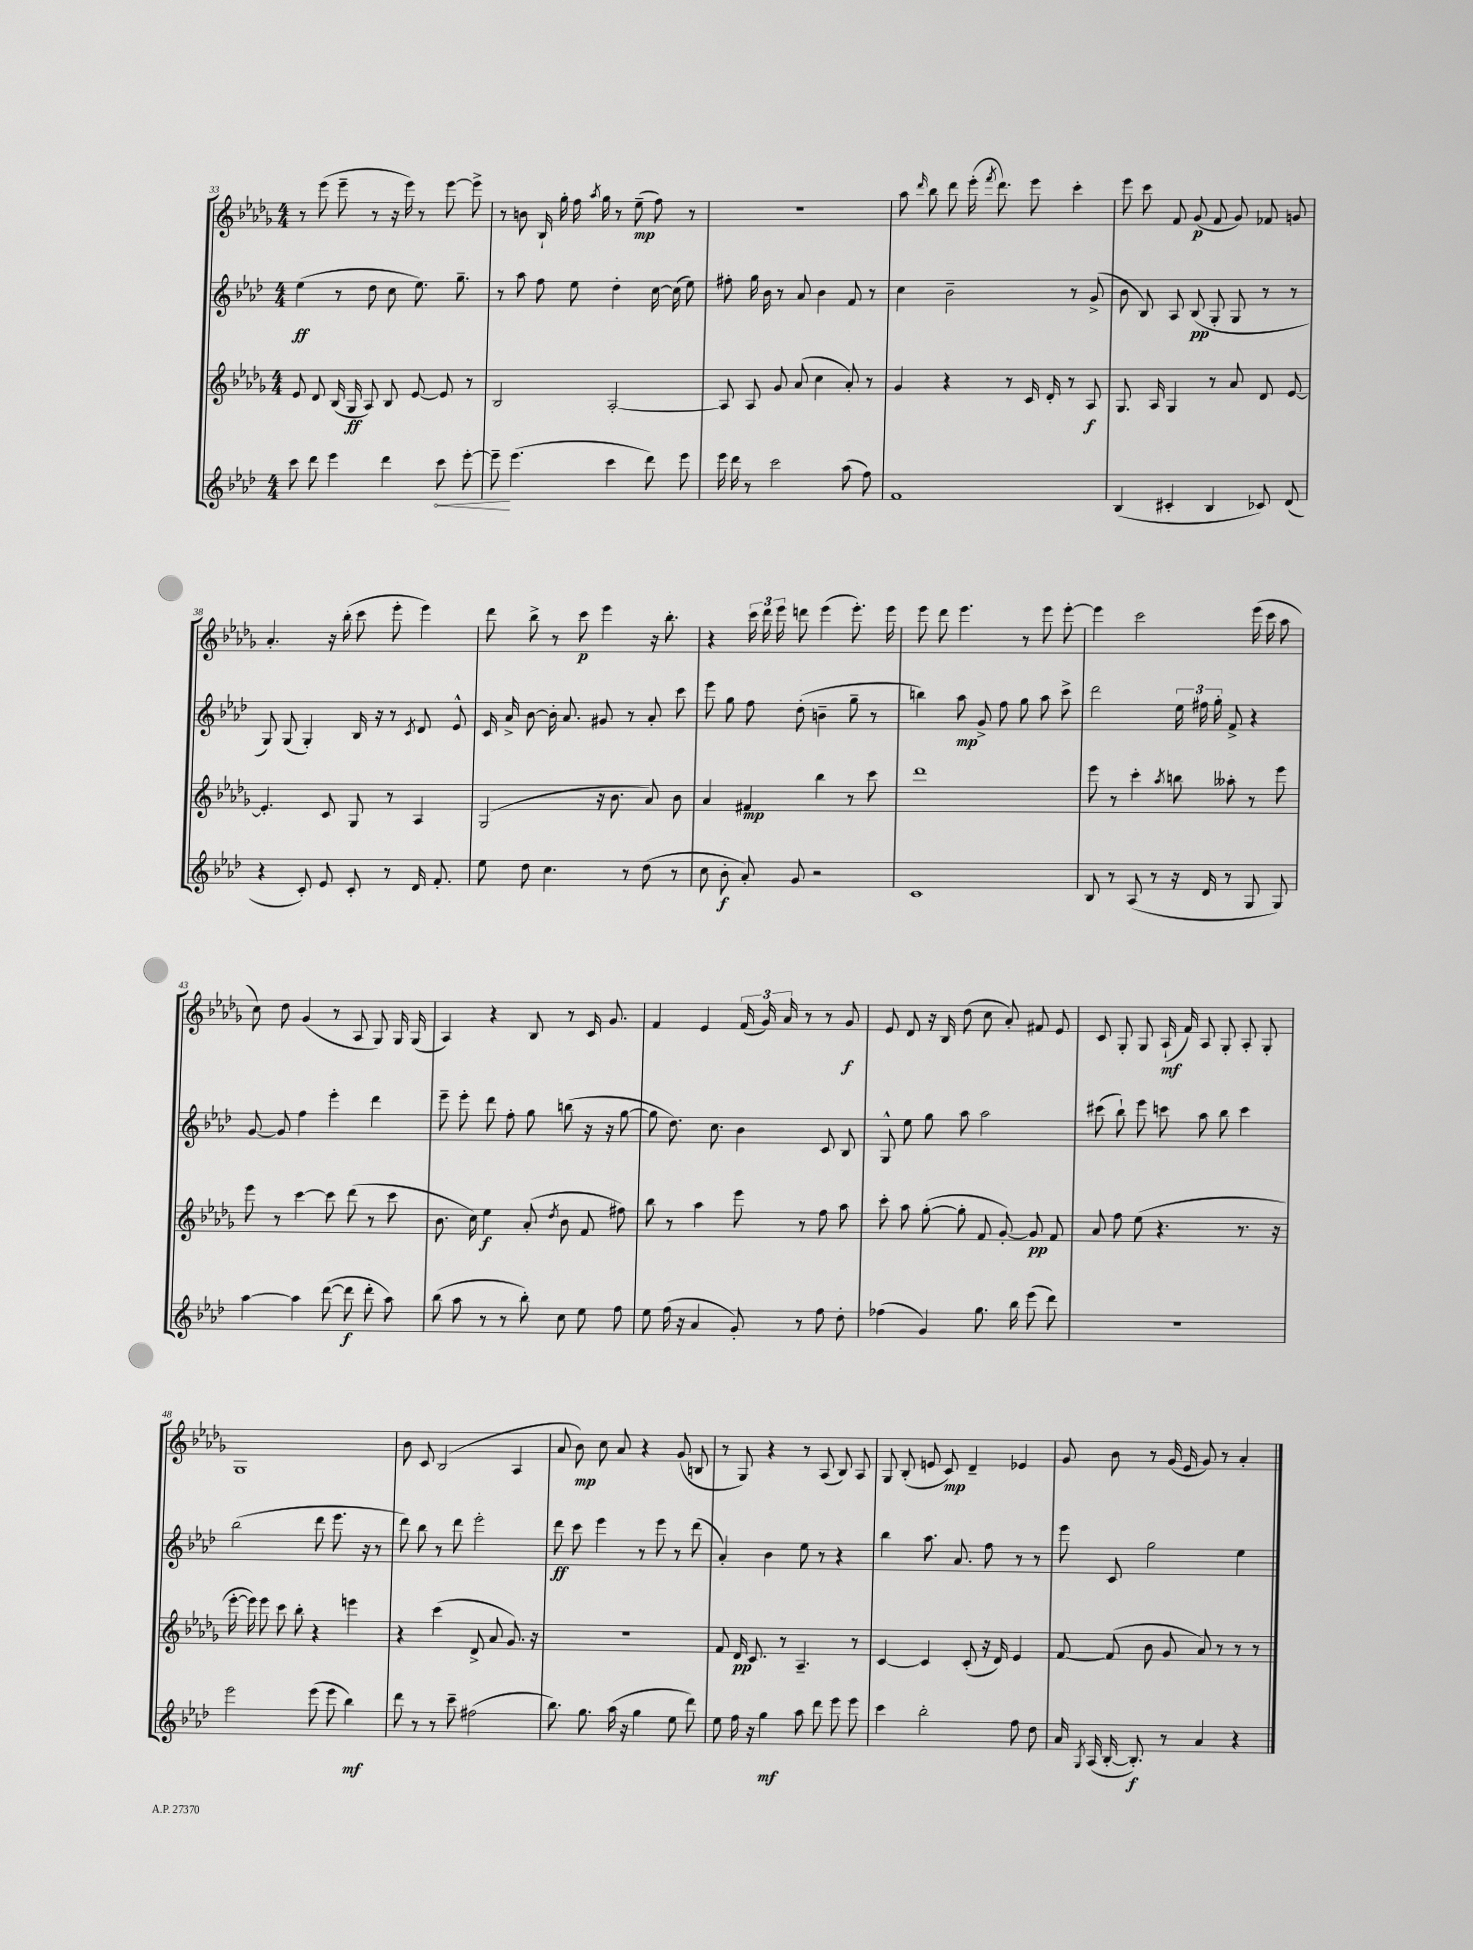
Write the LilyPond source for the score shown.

<<
\new StaffGroup <<
\new Staff = "s0" {
    \clef treble \key des \major \numericTimeSignature \time 4/4
    \autoBeamOff r8 ees'''8( ees'''8-- r8 r16 ees'''16) r8 ees'''8~ ees'''8-> |
    r8 b'8 bes16-! ges''16-. f''16 \acciaccatura { aes''8 } ges''16 r8 ees''8--\mp( f''8) r8 |
    r1 |
    aes''8 \grace { des'''16 } bes''8 des'''8 ees'''16-.( \acciaccatura { f'''8 } des'''8.) ees'''8 c'''4-. |
    ees'''8 c'''8 f'8 ges'8\p( f'8 ges'8) fes'8 g'8 |
    aes'4.-. r16 bes''16-.( c'''8 ees'''8-. ees'''4) |
    des'''8 bes''8-> r8 c'''8\p ees'''4 r16 bes''8.-. |
    r4 \tuplet 3/2 { c'''16 des'''16 ees'''16 } d'''8 ees'''4( ees'''8.-.) ees'''16 |
    ees'''8 des'''8 ees'''4. r8 ees'''8 ees'''8~-. |
    ees'''4 c'''2 ees'''16( c'''16 aes''8 |
    c''8) des''8 ges'4( r8 aes8 ges8) ges16 ges16( |
    aes4) r4 bes8 r8 c'16 ges'8. |
    f'4 ees'4 \tuplet 3/2 { f'16( ges'16) aes'16 } r8 r8 ges'8\f |
    ees'8 des'8 r16 bes16 des''8( c''8 aes'8-.) fis'8 ees'8 |
    c'8 ges8-. ges8 aes16-!\mf( f'16) aes8 ges8-. aes8-. ges8-. |
    ges1 |
    bes'8 c'8 bes2( aes4 |
    aes'8 bes'8\mp) c''8 aes'8 r4 ges'8( b8 |
    r8 ges8) r4 r8 aes8( bes8) aes8 |
    ges8 bes8-.( e'8 c'8\mp) des'4-- ees'4 |
    ges'8 bes'8 r8 ges'16( ees'16 ges'8) r8 aes'4-. \bar "|." |
}
\new Staff = "s1" {
    \clef treble \key aes \major \numericTimeSignature \time 4/4
    \autoBeamOff ees''4\ff( r8 des''8 c''8 ees''8.) g''8.-- |
    r8 aes''8 f''8 ees''8 des''4-. c''16~ c''16( ees''8) |
    fis''8-. g''16 bes'16 r8 aes'8 bes'4 f'8 r8 |
    c''4 bes'2-- r8 g'8->( |
    bes'8 bes8) aes8 bes8\pp( g8-. g8 r8 r8 |
    g8) g8( g4-.) bes16 r16 r8 \acciaccatura { c'8 } des'8 ees'8-^ |
    c'16 aes'16-> bes'8~ bes'16-. aes'8. gis'8 r8 aes'8-. c'''8 |
    ees'''8 g''8 f''8 des''8-.( b'4-- g''8-- r8 |
    b''4) aes''8\mp g'8-> f''8 g''8 aes''8 c'''8-> |
    des'''2 \tuplet 3/2 { ees''16 fis''16 g''16-. } f'8-> r4 |
    g'8~ g'8 f''4 ees'''4-. des'''4 |
    ees'''8-- ees'''8-. des'''8 f''8-. g''8 b''8( r16 r16 g''8~ |
    g''8 des''8.) c''8. bes'4 c'8 bes8 |
    g8-^ ees''8 g''8 aes''8 aes''2 |
    cis'''8( bes''8-!) ees'''8 c'''8 aes''8 bes''8 c'''4 |
    bes''2( des'''8 ees'''8. r16 r8 |
    des'''8) bes''8 r8 des'''8 ees'''2-. |
    des'''8\ff c'''8 ees'''4 r8 ees'''8 r8 des'''8( |
    aes'4-.) bes'4 ees''8 r8 r4 |
    bes''4 aes''8. aes'8. f''8 r8 r8 |
    ees'''8 c'8 g''2 ees''4 \bar "|." |
}
\new Staff = "s2" {
    \clef treble \key des \major \numericTimeSignature \time 4/4
    \autoBeamOff ees'8 des'8 bes16( ges16\ff aes8) bes8 ees'8~ ees'8 r8 |
    bes2 aes2~-. |
    aes8 aes8 ges'8 aes'8( c''4 aes'8-.) r8 |
    ges'4 r4 r8 c'16 des'16-. r8 aes8\f |
    ges8. aes16 ges4 r8 aes'8 des'8 ees'8~ |
    ees'4.-. c'8 ges8 r8 aes4 |
    ges2( r16 bes'8. aes'8) bes'8 |
    aes'4 fis'4\mp bes''4 r8 c'''8 |
    des'''1 |
    ees'''8 r8 c'''4-. \acciaccatura { aes''8 } b''8 aeses''8-. r8 ees'''8 |
    ees'''8 r8 c'''4~ c'''8 des'''8( r8 c'''8 |
    bes'8. c''16) ees''4\f aes'8-.( \acciaccatura { des''8 } bes'8 f'8 fis''8) |
    bes''8 r8 aes''4 ees'''8 r8 f''8 aes''8 |
    c'''8-. aes''8 ges''8~-.( ges''8-. f'8 ges'8~-.) ges'8\pp f'8 |
    aes'8 f''8 ees''8( r4. r8. r16 |
    ees'''16~-. ees'''16) ees'''8 c'''8 bes''8-. r4 e'''4 |
    r4 c'''4( des'8-> aes'8 ges'8.) r16 |
    R1 |
    f'8 des'16\pp c'8. r8 aes4.-- r8 |
    c'4~ c'4 c'8-.( r16 des'16) ees'4 |
    f'8~ f'8( bes'8 ges'8 aes'8) r8 r8 r8 \bar "|." |
}
\new Staff = "s3" {
    \clef treble \key aes \major \numericTimeSignature \time 4/4
    \autoBeamOff c'''8 des'''8 ees'''4 des'''4 \once \override Hairpin.circled-tip = ##t c'''8\< ees'''8~-. |
    ees'''8--\! ees'''4.( c'''4 des'''8) ees'''8 |
    ees'''16 des'''16 r8 c'''2 aes''8( f''8) |
    f'1 |
    bes4( cis'4-. bes4 ces'8) des'8( |
    r4 c'8-.) ees'8 c'8-. r8 des'16 f'8.-. |
    ees''8 des''8 c''4. r8 des''8( r8 |
    c''8 bes'8-.\f aes'8-.) g'8 r2 |
    c'1 |
    bes8 r8 aes8( r8 r16 des'16 r8 g8 g8) |
    aes''4~ aes''4 des'''8~( des'''8\f des'''8-. aes''8) |
    bes''8( aes''8 r8 r8 bes''8-.) c''8 ees''8 f''8 |
    ees''8 f''16( r16 aes'4 g'8-.) r8 f''8 des''8-. |
    fes''4( g'4) g''8. bes''16 ees'''8( des'''8) |
    R1 |
    ees'''2 ees'''8( ees'''8 bes''4\mf) |
    des'''8 r8 r8 c'''8-- fis''2( |
    bes''8.) g''8. aes''16( r16 g''4 ees''8 des'''8) |
    ees''8 f''16 r16 g''4\mf aes''8 des'''8 ees'''8 ees'''8 |
    c'''4 bes''2-. f''8 des''8 |
    aes'16 \acciaccatura { g8 } aes16( bes16~-. bes8.-.\f) r8 aes'4 r4 \bar "|." |
}
>>
>>
\layout { \context { \Score currentBarNumber = #33 } }
